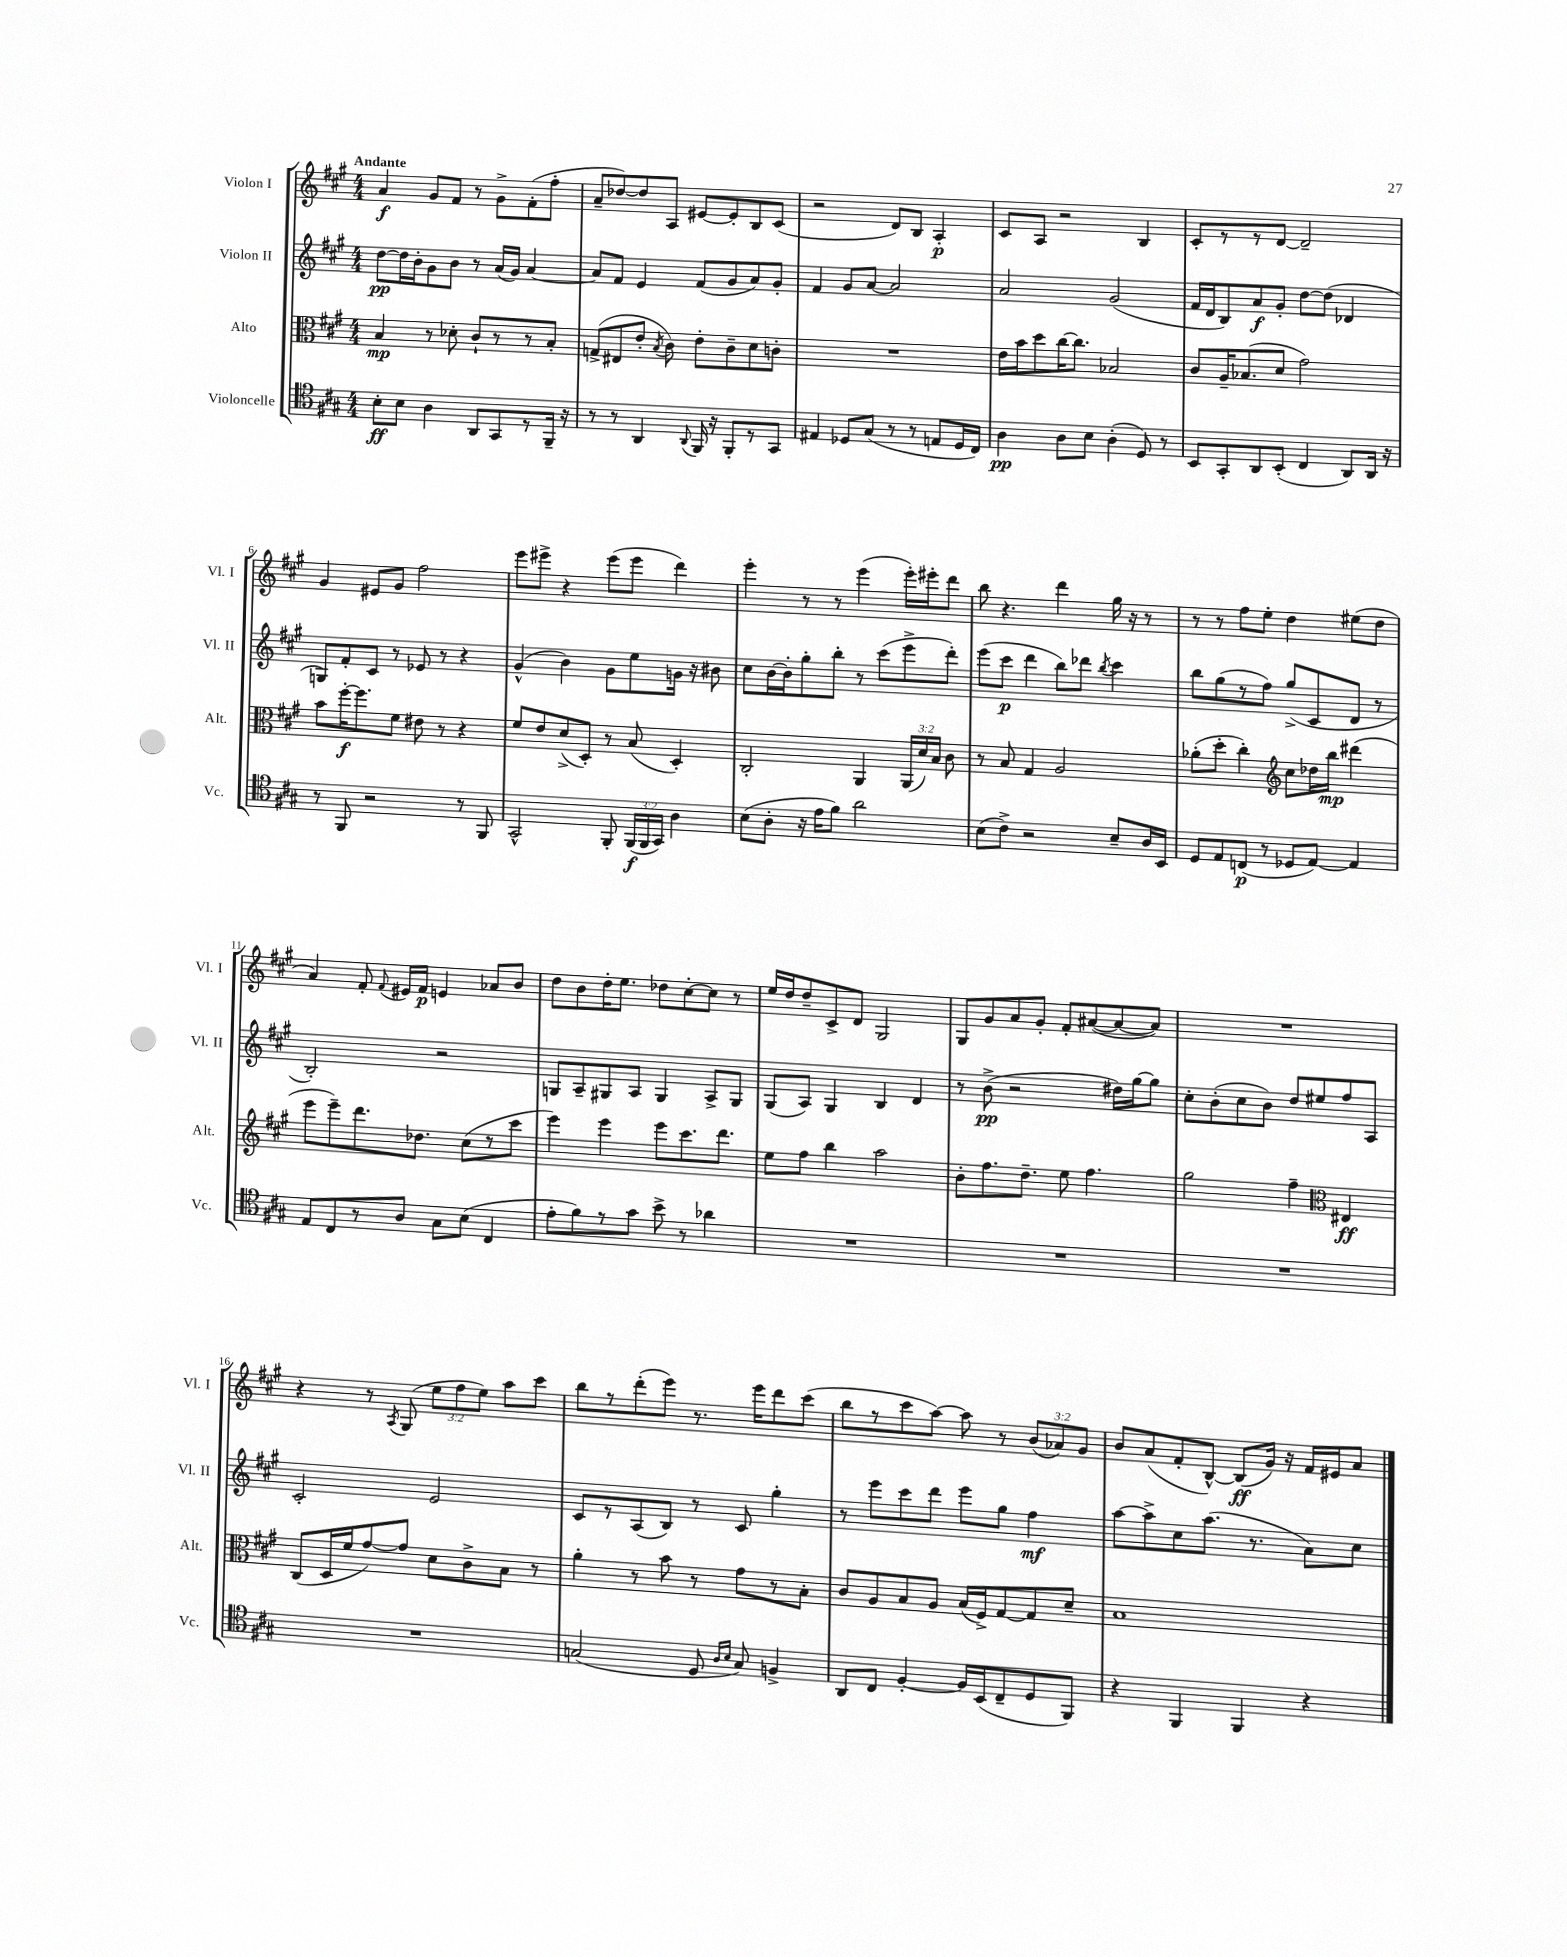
<<
\new StaffGroup <<
\new Staff = "s0" \with { instrumentName = "Violon I" shortInstrumentName = "Vl. I" } {
    \clef treble \key a \major \numericTimeSignature \time 4/4 \override Staff.TupletNumber.text = #tuplet-number::calc-fraction-text \tempo "Andante"
    \autoBeamOff a'4\f gis'8[ fis'8] r8 gis'8[-> fis'8-.( fis''8]-. |
    a'8[-- des''8~) des''8 a8] eis'8[~ eis'8-. b8 cis'8]( |
    r2 d'8[) b8] a4-.\p |
    cis'8[ a8] r2 b4 |
    cis'8[-. r8 r8 d'8]~ d'2-- |
    gis'4 eis'8[ gis'8] fis''2 |
    e'''8[ eis'''8]-> r4 eis'''8[( eis'''8] d'''4) |
    e'''4-. r8 r8 e'''4( e'''16[-.) eis'''16-. d'''8] |
    b''8 r4. d'''4 gis''16 r16 r8 |
    r8 r8 fis''8[ e''8]-. d''4 eis''8[( d''8] |
    a'4) fis'8-. \appoggiatura { fis'8 } eis'16[ fis'16]\p e'4 aes'8[ b'8] |
    d''8[ b'8 d''16-. e''8.] des''8[ cis''8~-. cis''8] r8 |
    e''16[ d''16 d''8-- cis'8-> d'8] gis2 |
    gis8[ gis'8 a'8 gis'8]-. fis'8[-. ais'8~( ais'8~ ais'8]) |
    R1 |
    r4 r8 \acciaccatura { a8 } gis8( \tuplet 3/2 { e''8[ fis''8 e''8]) } a''8[ cis'''8] |
    b''8[ r8 d'''8-.( e'''8]) r8. e'''16[ d'''8 cis'''8]( |
    b''8[ r8 cis'''8 a''8]~) a''8 r8 \tuplet 3/2 { b'8[( aes'8) gis'8] } |
    b'8[ a'8( fis'8-. b8]~-^) b8[\ff( gis'16]) r16 fis'16[ eis'16 a'8] \bar "|." |
}
\new Staff = "s1" \with { instrumentName = "Violon II" shortInstrumentName = "Vl. II" } {
    \clef treble \key a \major \numericTimeSignature \time 4/4
    \autoBeamOff d''8[~\pp d''16 b'16-. gis'8 b'8] r8 a'16[( gis'16]) a'4~ |
    a'8[ fis'8] e'4 fis'8[( gis'8 a'8) gis'8]-. |
    fis'4 gis'8[ a'8]~ a'2 |
    a'2 gis'2( |
    fis'16[ d'16 b8) a'8\f gis'8]-. d''8[~ d''8]( des'4 |
    g8[) fis'8-. cis'8] r8 ees'8 r8 r4 |
    gis'4-^( b'4) gis'8[ e''8 g'16] r16 bis'8 |
    cis''8[ b'16~ b'16-. gis''8-. b''8]-. r8 cis'''8[( e'''8-> d'''8]-.) |
    e'''8[( cis'''8]\p d'''4 b''8[) des'''8] \acciaccatura { b''8 } cis'''4 |
    b''8[ gis''8( r8 fis''8]) gis''8[->( cis'8 d'8] r8 |
    b2-.) r2 |
    g8[ a8-- gis8 a8] gis4 a8[-> gis8] |
    gis8[( a8]) gis4 b4 d'4 |
    r8 b'8->\pp( r2 dis''16[) gis''16~ gis''8] |
    cis''8[-. b'8-.( cis''8 b'8]) d''8[ eis''8 fis''8 a8] |
    cis'2-. e'2 |
    cis'8[ r8 a8( b8]) r8 cis'8 gis''4-. |
    r8 e'''8[ cis'''8 d'''8] e'''8[ gis''8] fis''4\mf |
    a''8[~ a''8-> cis''8 a''8.]( r8. a'8[) cis''8] \bar "|." |
}
\new Staff = "s2" \with { instrumentName = "Alto" shortInstrumentName = "Alt." } {
    \clef alto \key a \major \numericTimeSignature \time 4/4 \override Staff.TupletNumber.text = #tuplet-number::calc-fraction-text
    \autoBeamOff b4\mp r8 des'8-. cis'8[-! r8 r8 b8]-. |
    g8[->( eis8 e'8]-. \acciaccatura { b8 } cis'8) e'8[-. cis'8-- d'8 c'8]-. |
    R1 |
    e'16[ b'16 d''8 cis''16~ cis''8.] bes2 |
    cis'8[ a16-- bes8.( d'8] gis'2) |
    b'8[ fis''16~-.\f fis''8. fis'8] eis'8 r8 r4 |
    fis'8[ e'8 d'8->( d8]-.) r8 b8( d4-.) |
    cis2-. a,4 \tuplet 3/2 { a,16[( d'16) b16] } cis'8 |
    r8 b8 gis4 a2 |
    aes'8[-.( d''8]-. cis''4-.) \clef treble cis''8[ des''16 b''16]\mp dis'''4( |
    e'''8[ e'''8--) d'''8. des''8.] cis''8[( r8 cis'''8] |
    e'''4) e'''4 e'''8[ cis'''8. d'''8.] |
    e''8[ fis''8] b''4 a''2 |
    b'8[-. fis''8. d''8.]-- e''8 fis''4. |
    gis''2 fis''4-- \clef alto eis4\ff |
    cis8[( d16 fis'16 gis'8~) gis'8] d'8[ cis'8-> b8] r8 |
    a'4-. r8 b'8 r8 gis'8[ r8 b8]-. |
    cis'8[ a8 b8 a8] b16[( fis16->) gis8~ gis8 d'8]-- |
    b1 \bar "|." |
}
\new Staff = "s3" \with { instrumentName = "Violoncelle" shortInstrumentName = "Vc." } {
    \clef tenor \key a \major \numericTimeSignature \time 4/4 \override Staff.TupletNumber.text = #tuplet-number::calc-fraction-text
    \autoBeamOff b8[-.\ff b8] a4 a,8[ gis,8 r8 fis,16]-- r16 |
    r8 r8 a,4 \appoggiatura { a,8 } fis,16 r16 fis,8[-. r8 gis,8] |
    eis4 des8[ gis8]( r8 r8 e8[ des16 cis16]) |
    a4\pp a8[ b8] a4-.( d8) r8 |
    b,8[ gis,8-. a,8 b,8]-.( cis4 a,8[) a,16] r16 |
    r8 fis,8 r2 r8 fis,8 |
    gis,2-^ fis,8-. \tuplet 3/2 { fis,16[\f( fis,16 gis,16]) } a4 |
    b8[( a8]-. r16 e'16[ fis'8]) a'2 |
    b8[( cis'8]->) r2 b8[-- a16 b,16] |
    d8[ e8 c8]\p( r8 des8[ e8]~) e4 |
    e8[ cis8 r8 a8] gis8[ b8]( cis4 |
    e'8[-. fis'8) r8 gis'8] b'8-> r8 aes'4 |
    R1 |
    R1 |
    R1 |
    R1 |
    g2( d8 \grace { a16[ b16] } g8) f4-> |
    a,8[ cis8] fis4~-. fis16[ b,16( cis8-- d8 fis,8]) |
    r4 fis,4 fis,4 r4 \bar "|." |
}
>>
>>
